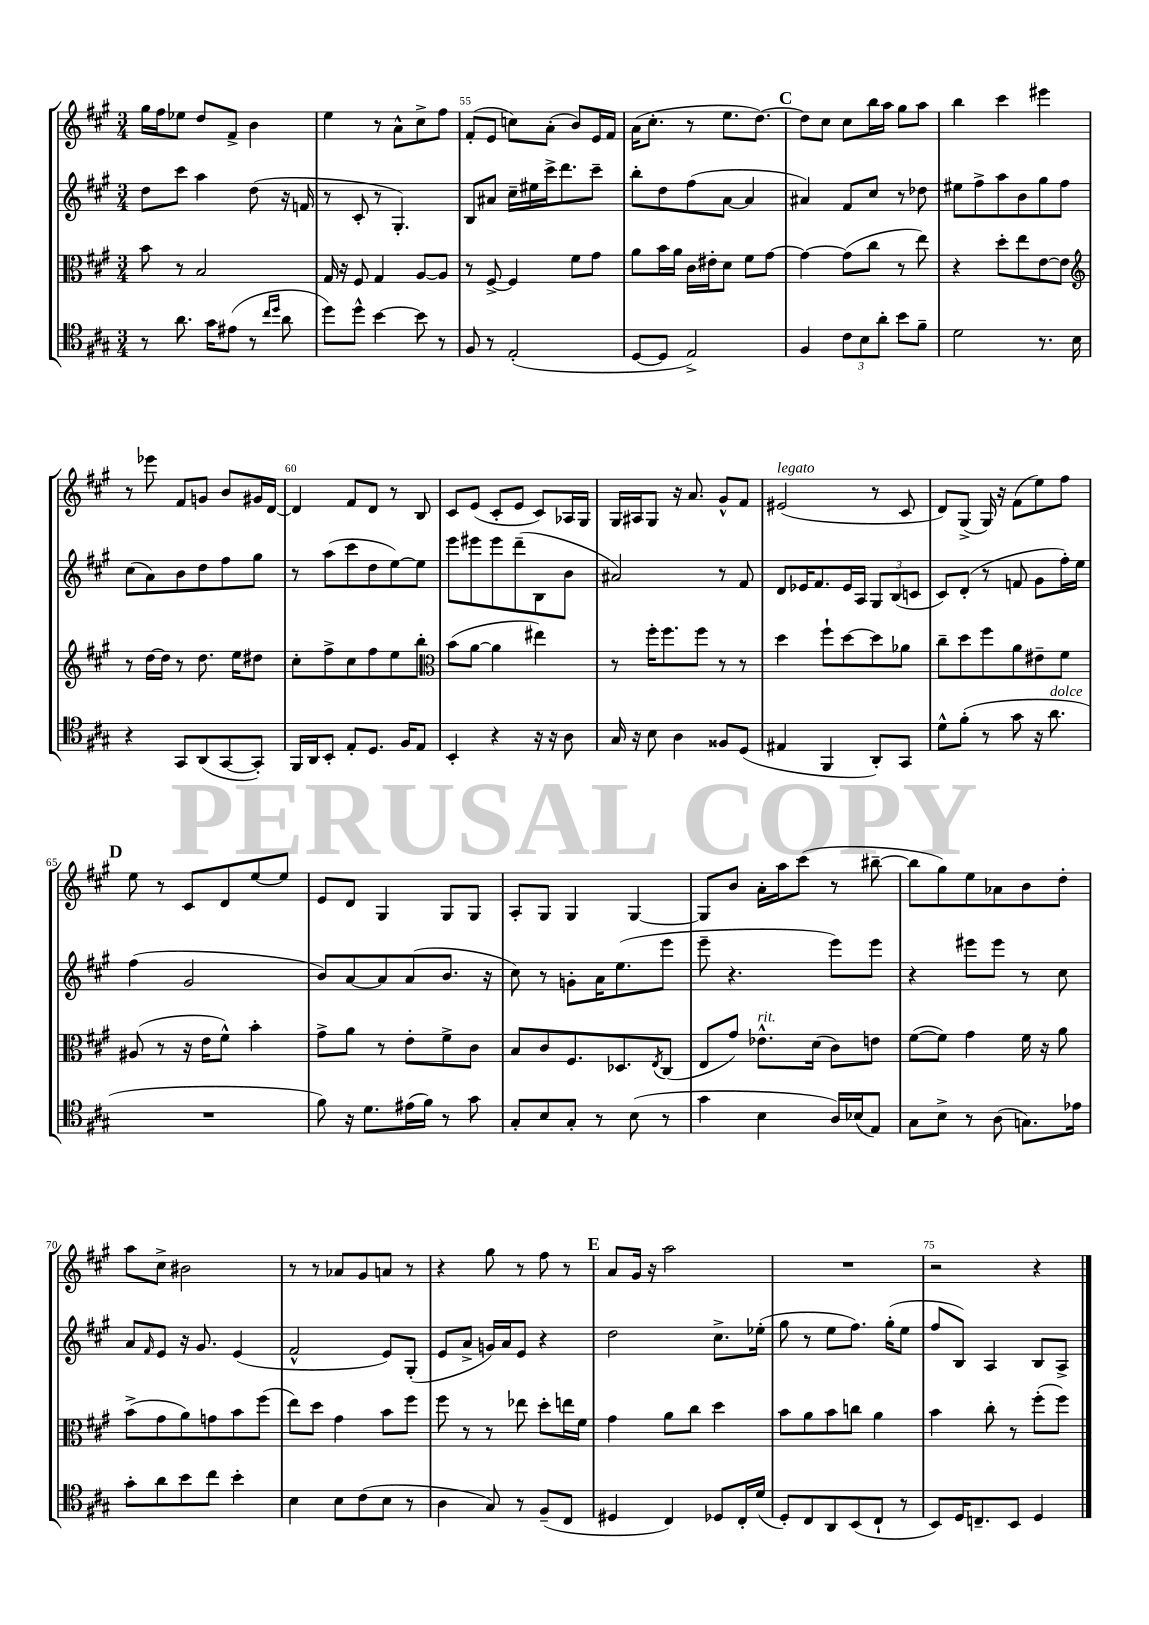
<<
\new StaffGroup <<
\new Staff = "s0" {
    \clef treble \key a \major \numericTimeSignature \time 3/4
    gis''16 fis''16 ees''8 d''8 fis'8-> b'4 |
    e''4 r8 a'8-^ cis''8-> fis''8 |
    fis'8-.( e'8 c''8) a'8-.( b'8) e'16 fis'16 |
    a'16( cis''8.-. r8 e''8. d''8.~) |
    \mark \markup { \bold "C" } d''8 cis''8 cis''8 b''16 a''16 gis''8 a''8 |
    b''4 cis'''4 eis'''4 |
    r8 ees'''8 fis'8 g'8 b'8 gis'16 d'16~ |
    d'4 fis'8 d'8 r8 b8 |
    cis'8 e'8( cis'8-. e'8 cis'8) aes16 gis16 |
    gis16 ais16 gis8 r16 a'8. gis'8-^ fis'8 |
    eis'2^\markup { \italic "legato" }( r8 cis'8 |
    d'8) gis8->( gis16) r16 fis'8( e''8) fis''8 |
    \mark \markup { \bold "D" } e''8 r8 cis'8 d'8 e''8~ e''8 |
    e'8 d'8 gis4 gis8 gis8 |
    a8-. gis8 gis4 gis4~ |
    gis8 b'8 a'16-. a''16 cis'''8( r8 bis''8~-- |
    bis''8 gis''8) e''8 aes'8 b'8 d''8-. |
    a''8 cis''8-> bis'2 |
    r8 r8 aes'8 gis'8 a'8 r8 |
    r4 gis''8 r8 fis''8 r8 |
    \mark \markup { \bold "E" } a'8 gis'16 r16 a''2 |
    R2. |
    r2 r4 \bar "|." |
}
\new Staff = "s1" {
    \clef treble \key a \major \numericTimeSignature \time 3/4
    d''8 cis'''8 a''4 d''8( r16 f'16 |
    r8 cis'8-. r8 gis4.-.) |
    b8 ais'8 cis''16-- eis''16 cis'''16-> d'''8. cis'''8-- |
    b''8-. d''8 fis''8( a'8~ a'4 |
    \mark \markup { \bold "C" } ais'4) fis'8 cis''8 r8 des''8 |
    eis''8 fis''8-> a''8 b'8 gis''8 fis''8 |
    cis''8( a'8) b'8 d''8 fis''8 gis''8 |
    r8 a''8( cis'''8 d''8 e''8~) e''8 |
    e'''8 eis'''8 eis'''8 d'''8--( b8 b'8 |
    ais'2) r8 fis'8 |
    d'8 ees'16 fis'8. ees'16 a16 \tuplet 3/2 { gis8 b8( c'8 } |
    cis'8) d'8-.( r8 f'8 gis'8 fis''16-.) e''16 |
    \mark \markup { \bold "D" } fis''4( gis'2 |
    b'8) a'8~ a'8 a'8( b'8. r16 |
    cis''8) r8 g'8-. a'16 e''8.( e'''8 |
    e'''8-- r4. e'''8) e'''8 |
    r4 eis'''8 eis'''8 r8 cis''8 |
    a'8 \grace { fis'16 } e'8 r16 gis'8. e'4( |
    fis'2-^ e'8) gis8-.( |
    e'8 a'8-> g'16) a'16 e'8 r4 |
    \mark \markup { \bold "E" } d''2 cis''8.-> ees''16-.( |
    gis''8 r8 e''8 fis''8.) gis''16-.( e''8 |
    fis''8 b8) a4 b8 a8-> \bar "|." |
}
\new Staff = "s2" {
    \clef alto \key a \major \numericTimeSignature \time 3/4
    b'8 r8 b2 |
    gis16 r16 fis8 gis4 a8~ a8 |
    r8 fis8~-> fis4 fis'8 gis'8 |
    a'8 b'16 a'16 cis'16 eis'16-. d'8 fis'8 gis'8~ |
    \mark \markup { \bold "C" } gis'4~ gis'8( cis''8 r8 e''8) |
    r4 d''8-. e''8 e'8~ e'8 |
    \clef treble r8 d''16~ d''16 r8 d''8. e''16 dis''8 |
    cis''8-. fis''8-> cis''8 fis''8 e''8 b''8-. |
    \clef alto b'8( a'8~ a'4 eis''4) |
    r8 fis''16-. fis''8. fis''8 r8 r8 |
    d''4 fis''8-! d''8~ d''8 aes'8 |
    cis''8-- d''8 fis''8 a'8 eis'8-- fis'8 |
    \mark \markup { \bold "D" } ais8( r8 r16 e'16 fis'8-^) b'4-. |
    gis'8-> a'8 r8 e'8-. fis'8-> cis'8 |
    b8 cis'8 fis8. des8. \acciaccatura { e8 } cis8( |
    e8 gis'8) ees'8.-^^\markup { \italic "rit." } d'16( cis'8) e'8 |
    fis'8~( fis'8) gis'4 fis'16 r16 a'8 |
    b'8->( gis'8 a'8) g'8 b'8 fis''8( |
    e''8) d''8 gis'4 b'8 fis''8 |
    fis''8 r8 r8 ees''8 d''8-. e''16 fis'16 |
    \mark \markup { \bold "E" } gis'4 a'8 cis''8 d''4 |
    b'8 a'8 b'8 c''8 a'4 |
    b'4 cis''8-. r8 fis''8-.( fis''8) \bar "|." |
}
\new Staff = "s3" {
    \clef tenor \key a \major \numericTimeSignature \time 3/4
    r8 a'8. gis'16 eis'8( r8 \grace { cis''16 d''16 } a'8 |
    d''8) d''8-^ b'4~ b'8 r8 |
    fis8 r8 e2-.( |
    d8~ d8 e2->) |
    \mark \markup { \bold "C" } fis4 \tuplet 3/2 { cis'8 b8 a'8-. } b'8 fis'8-- |
    d'2 r8. b16 |
    r4 gis,8 a,8( gis,8~ gis,8-.) |
    fis,16 a,16 b,8-. e8-. d8. fis16 e8 |
    b,4-. r4 r16 r16 a8 |
    gis16 r16 b8 a4 fisis8 d8( |
    eis4 fis,4 a,8-.) gis,8 |
    d'8-^ fis'8-.( r8 gis'8 r16 a'8.^\markup { \italic "dolce" } |
    \mark \markup { \bold "D" } R2. |
    fis'8) r16 d'8. eis'16( fis'16) r8 gis'8 |
    gis8-. b8 gis8-. r8 b8( r8 |
    gis'4 b4 a16) bes16( e8) |
    gis8 b8-> r8 a8( g8.) ees'16 |
    gis'8-. a'8 b'8 cis''8 b'4-. |
    b4 b8 cis'8( b8 r8 |
    a4 gis8) r8 fis8--( cis8 |
    \mark \markup { \bold "E" } dis4 cis4) des8 cis16-. d'16( |
    d8-.) cis8 a,8 b,8( cis8-! r8 |
    b,8) d16 c8.-- b,8 d4 \bar "|." |
}
>>
>>
\layout { \context { \Score currentBarNumber = #53 \override BarNumber.break-visibility = ##(#f #t #t) barNumberVisibility = #(every-nth-bar-number-visible 5) } }
